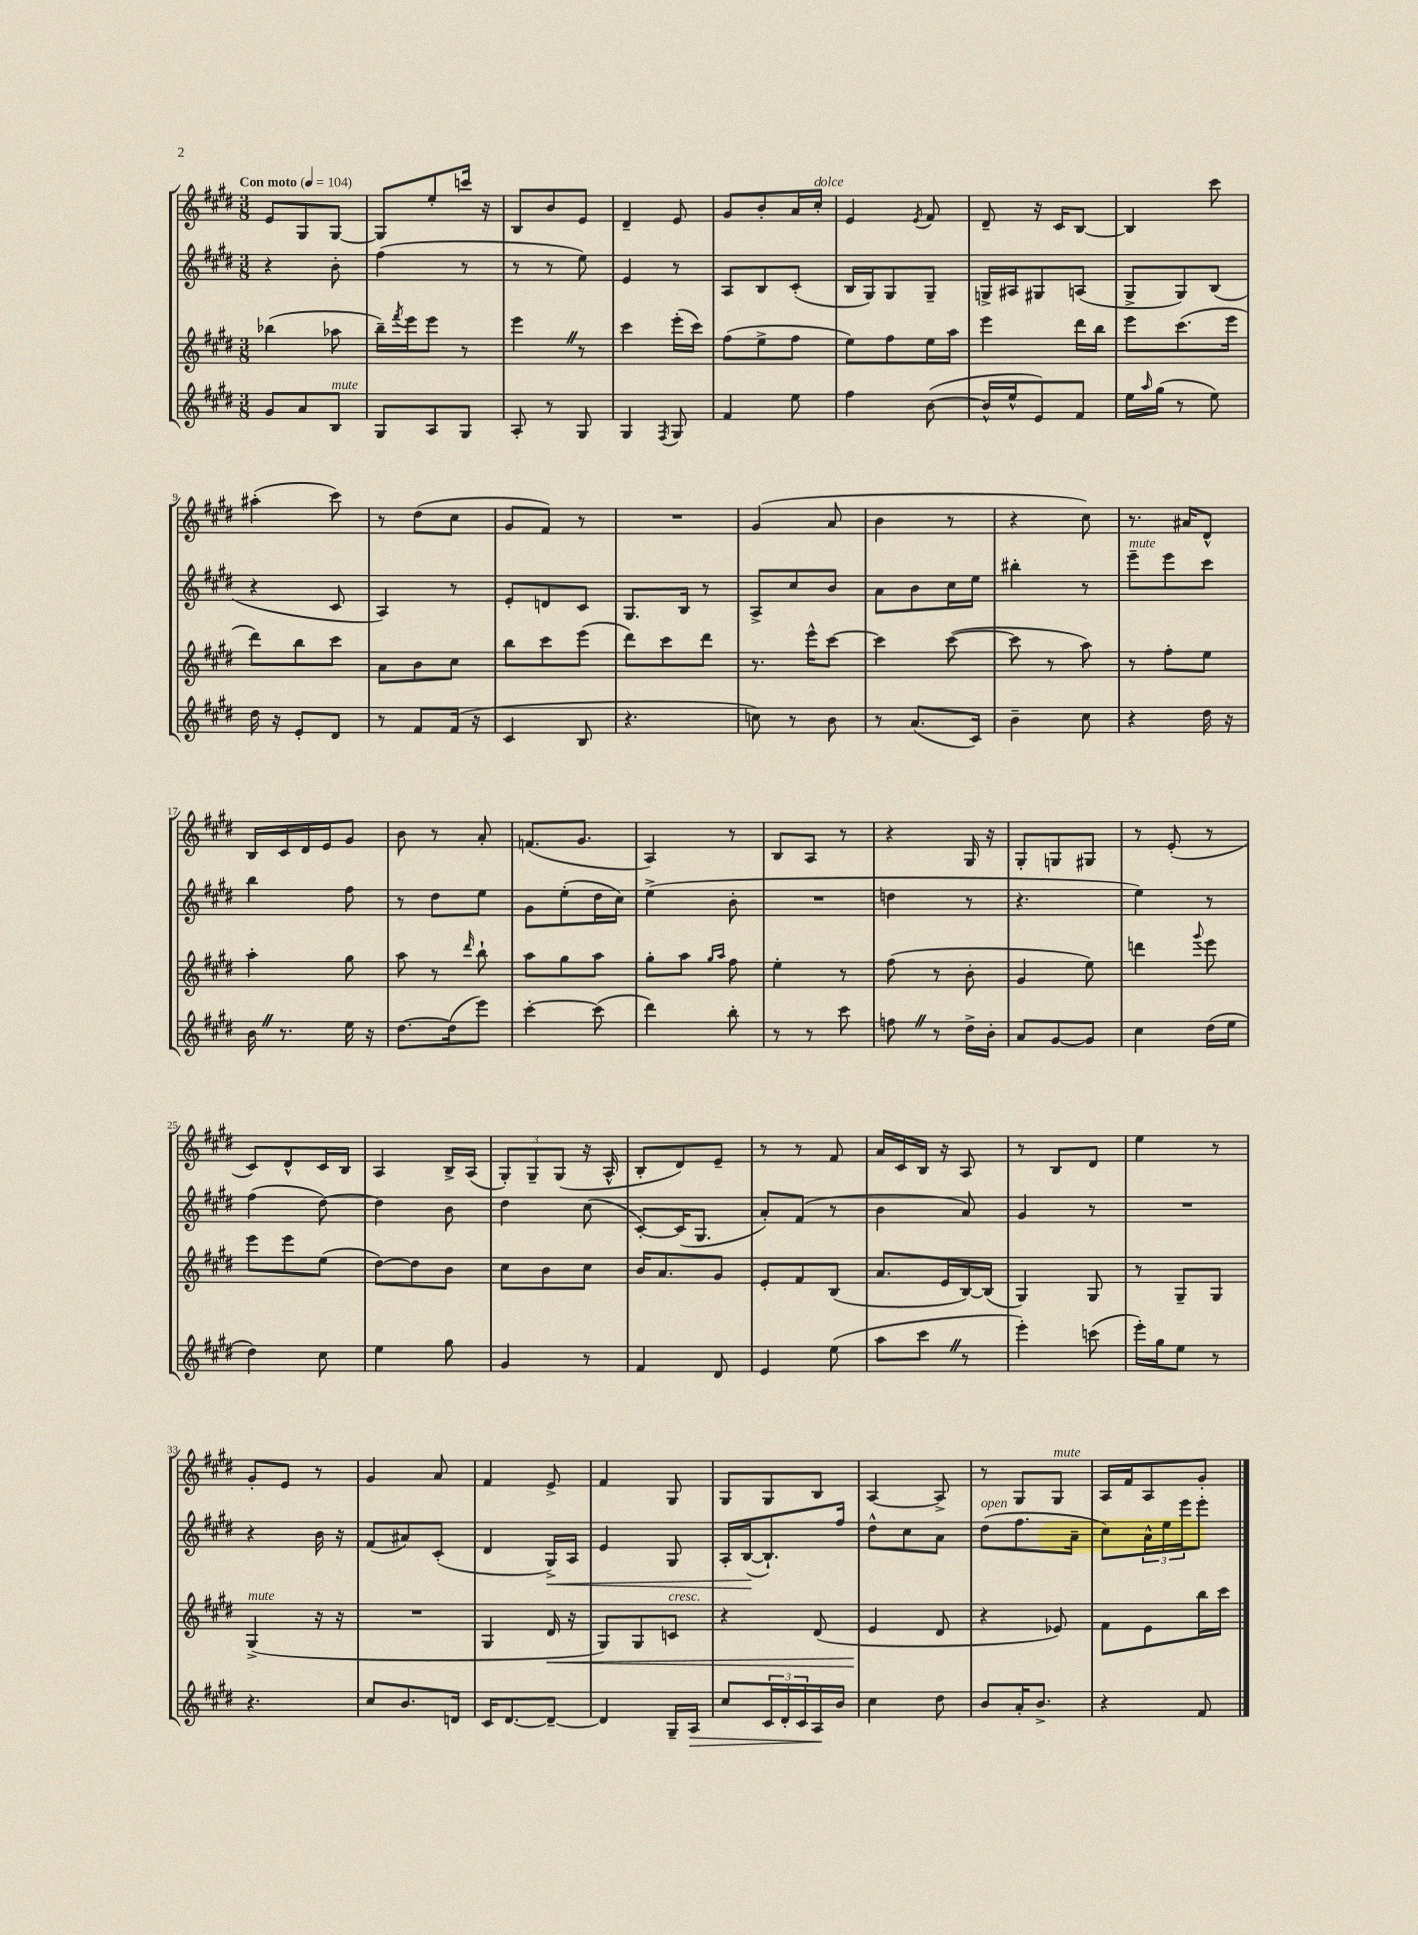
<<
\new StaffGroup <<
\new Staff = "s0" {
    \clef treble \key e \major \numericTimeSignature \time 3/8 \tempo "Con moto" 4 = 104
    e'8 gis8 gis8~ |
    gis8 e''8-. c'''16 r16 |
    b8 b'8 e'8 |
    dis'4-- e'8 |
    gis'8 b'8-. a'16 cis''16-.^\markup { \italic "dolce" } |
    e'4 \acciaccatura { e'8 } fis'8 |
    dis'8-- r16 cis'16 b8~ |
    b4 cis'''8 |
    ais''4-.( cis'''8) |
    r8 dis''8( cis''8 |
    gis'8 fis'8) r8 |
    R4. |
    gis'4( a'8 |
    b'4 r8 |
    r4 cis''8) |
    r8. ais'16 dis'8-^ |
    b16 cis'16 dis'16 e'16 gis'8 |
    b'8 r8 a'8-. |
    f'8.( gis'8. |
    a4) r8 |
    b8 a8 r8 |
    r4 gis16 r16 |
    gis8-. g8 gis8 |
    r8 e'8-.( r8 |
    cis'8) dis'8-^ cis'16 b16 |
    a4 b16-> a16( |
    \tuplet 3/2 { gis8-.) gis8-- gis8( } r16 a16-^ |
    b8-. dis'8) e'8-- |
    r8 r8 fis'8 |
    a'16 cis'16 b16 r16 a8 |
    r8 b8 dis'8 |
    e''4 r8 |
    gis'8-. e'8 r8 |
    gis'4 a'8 |
    fis'4 e'8-> |
    fis'4 gis8 |
    gis8 gis8 b8 |
    a4~ a8-> |
    r8 gis8 gis8^\markup { \italic "mute" } |
    a16 fis'16 a8 gis'8-. \bar "|." |
}
\new Staff = "s1" {
    \clef treble \key e \major \numericTimeSignature \time 3/8
    r4 b'8-. |
    fis''4( r8 |
    r8 r8 e''8) |
    e'4 r8 |
    a8 b8 cis'8-.( |
    b16 gis16) gis8 gis8-- |
    g16-> ais16 gis8 a8( |
    gis8-> gis8) b8( |
    r4 cis'8 |
    a4) r8 |
    e'8-. d'8 cis'8 |
    gis8. b16 r8 |
    a8-> cis''8 b'8 |
    a'8 b'8 cis''16 e''16 |
    bis''4-. r8 |
    e'''8--^\markup { \italic "mute" } e'''8 cis'''8 |
    b''4 fis''8 |
    r8 dis''8 e''8 |
    gis'8 e''8-.( dis''16 cis''16) |
    e''4->( b'8-. |
    R4. |
    d''4 r8 |
    r4. |
    e''4) r8 |
    fis''4( dis''8~) |
    dis''4 b'8 |
    dis''4 cis''8( |
    cis'8~-.) cis'16( gis8. |
    a'8-.) fis'8( r8 |
    b'4 a'8) |
    gis'4 r8 |
    R4. |
    r4 b'16 r16 |
    fis'8( ais'8) cis'8-.( |
    dis'4 gis16->\<) a16 |
    e'4 gis8 |
    a16-. b16~\!( b8.-!) fis''16 |
    dis''8-^ cis''8 a'8 |
    dis''8^\markup { \italic "open" }( fis''8. a'16-- |
    cis''8) \tuplet 3/2 { a'16-^ e''16 e'''16 } e'''8-. \bar "|." |
}
\new Staff = "s2" {
    \clef treble \key e \major \numericTimeSignature \time 3/8
    bes''4( aes''8 |
    b''16--) \acciaccatura { fis'''8 } e'''16 e'''8 r8 |
    e'''4 \once \override BreathingSign.text = \markup { \musicglyph "scripts.caesura.straight" } \breathe r8 |
    cis'''4 e'''16-.( cis'''16) |
    fis''8( e''8-> fis''8 |
    e''8) fis''8 e''16 a''16 |
    e'''4 dis'''16 b''16 |
    e'''8 cis'''8.( e'''16 |
    dis'''8) b''8 cis'''8 |
    a'8 b'8 cis''8 |
    b''8 cis'''8 e'''8( |
    dis'''8) cis'''8 dis'''8 |
    r8. e'''16-^ cis'''8~ |
    cis'''4 cis'''8~( |
    cis'''8 r8 a''8) |
    r8 fis''8-. e''8 |
    a''4-. gis''8 |
    a''8 r8 \grace { dis'''16 } b''8-! |
    a''8 gis''8 a''8 |
    gis''8-. a''8 \grace { gis''16 a''16 } fis''8 |
    e''4-. r8 |
    fis''8( r8 b'8-. |
    gis'4 e''8) |
    d'''4 \appoggiatura { gis'''8 } e'''8 |
    e'''8 e'''8 e''8( |
    dis''8~) dis''8 b'8 |
    cis''8 b'8 cis''8 |
    b'16 a'8. gis'8 |
    e'8-. fis'8 b8( |
    a'8. e'16 b16~) b16( |
    gis4) gis8 |
    r8 gis8-- gis8 |
    gis4->^\markup { \italic "mute" }( r16 r16 |
    R4. |
    gis4 dis'16\< r16 |
    gis8) gis8 c'8^\markup { \italic "cresc." } |
    r4 dis'8( |
    e'4\! dis'8 |
    r4 ees'8) |
    fis'8 e'8 b''16 cis'''16 \bar "|." |
}
\new Staff = "s3" {
    \clef treble \key e \major \numericTimeSignature \time 3/8
    gis'8 a'8 b8^\markup { \italic "mute" } |
    gis8 a8 gis8 |
    a8-. r8 gis8 |
    gis4 \acciaccatura { fis8 } gis8 |
    fis'4 e''8 |
    fis''4 b'8~( |
    b'16-^ e''16-^ e'8) fis'8 |
    e''16 \grace { a''16 } gis''16( r8 e''8) |
    dis''16 r16 e'8-. dis'8 |
    r8 fis'8 fis'16( r16 |
    cis'4 b8 |
    r4. |
    c''8) r8 b'8 |
    r8 a'8.( cis'16) |
    b'4-- cis''8 |
    r4 dis''16 r16 |
    b'16 \once \override BreathingSign.text = \markup { \musicglyph "scripts.caesura.straight" } \breathe r8. e''16 r16 |
    dis''8.~ dis''16( e'''8) |
    cis'''4~-. cis'''8( |
    dis'''4) b''8-. |
    r8 r8 cis'''8 |
    f''8 \once \override BreathingSign.text = \markup { \musicglyph "scripts.caesura.straight" } \breathe r8 dis''16-> b'16-. |
    a'8 gis'8~ gis'8 |
    cis''4 dis''16( e''16 |
    dis''4) cis''8 |
    e''4 gis''8 |
    gis'4 r8 |
    fis'4 dis'8 |
    e'4 e''8( |
    a''8 cis'''8 \once \override BreathingSign.text = \markup { \musicglyph "scripts.caesura.straight" } \breathe r8 |
    e'''4-.) c'''8( |
    e'''16-.) gis''16 e''8 r8 |
    r4. |
    cis''8 b'8. d'16 |
    cis'16 dis'8.~ dis'8~-- |
    dis'4 gis16-- a16\> |
    cis''8 \tuplet 3/2 { cis'16 dis'16-. cis'16 } a16\! b'16 |
    cis''4 dis''8 |
    b'8 a'16-. b'8.-> |
    r4 fis'8 \bar "|." |
}
>>
>>
